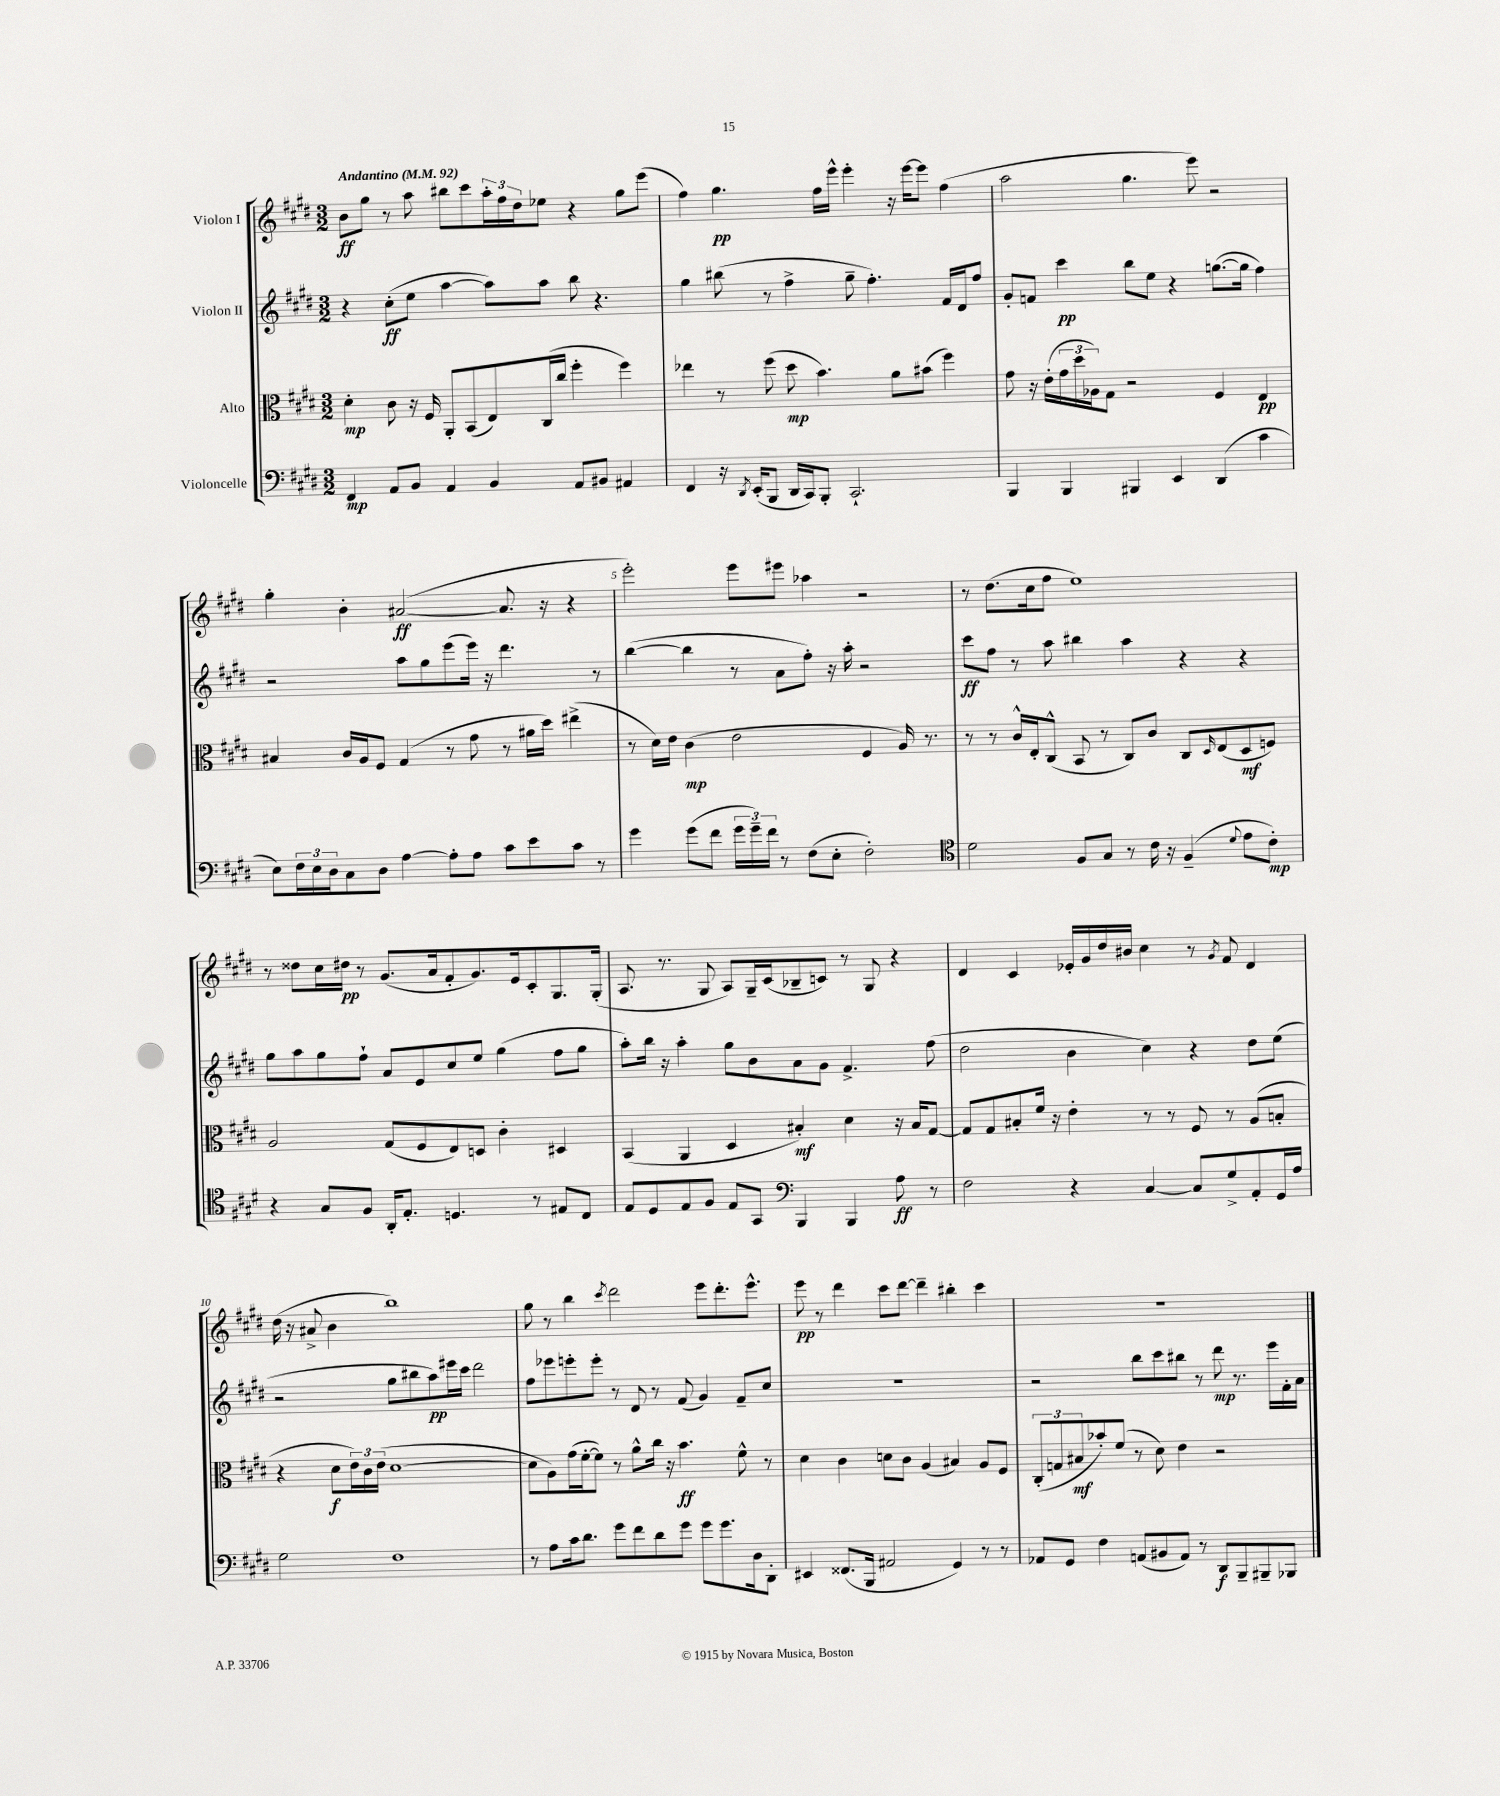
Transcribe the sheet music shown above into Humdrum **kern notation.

**kern	**dynam	**kern	**dynam	**kern	**dynam	**kern	**dynam
*part4	*part4	*part3	*part3	*part2	*part2	*part1	*part1
*staff4	*staff4	*staff3	*staff3	*staff2	*staff2	*staff1	*staff1
*I"Violoncelle	*	*I"Alto	*	*I"Violon II	*	*I"Violon I	*
*clefF4	*	*clefC3	*	*clefG2	*	*clefG2	*
*k[f#c#g#d#]	*	*k[f#c#g#d#]	*	*k[f#c#g#d#]	*	*k[f#c#g#d#]	*
*M3/2	*	*M3/2	*	*M3/2	*	*M3/2	*
*MM92	*	*MM92	*	*MM92	*	*MM92	*
=1	=1	=1	=1	=1	=1	=1	=1
!	!	!	!	!	!	!LO:TX:a:B:t=Andantino	!
4FF#/	mp	4d#'\	mp	4r	.	8b\L	ff
.	.	.	.	.	.	8gg#\J	.
8AA/L	.	8c#\	.	(8cc#'\L	ff	8r	.
8BB/J	.	16r	.	8ee\J	.	8aa\	.
.	.	16F#/	.	.	.	.	.
4AA/	.	8AA'/L	.	[4aa\	.	8bb#X\L	.
.	.	(8BB/	.	.	.	8ccc#\	.
4BB/	.	8E/)	.	8aa\L])	.	24aa'\L	.
.	.	.	.	.	.	24ff#\	.
.	.	.	.	.	.	24dd#\J	.
.	.	(16C#/L	.	8aa\J	.	8ee-X\J	.
.	.	16cc#/JJ	.	.	.	.	.
8AA/L	.	4ff#'\	.	8bb\	.	4r	.
8BB#X/J	.	.	.	4.r	.	.	.
4AA#X/	.	4ff#\)	.	.	.	8gg#\L	.
.	.	.	.	.	.	(8eee\J	.
=2	=2	=2	=2	=2	=2	=2	=2
4FF#/	.	4ee-X\	.	4gg#\	.	4ff#\)	.
16r	.	8r	.	(8bb#X\	.	4.gg#\	pp
8qDD#/	.	.	.	.	.	.	.
(16EE'/KL	.	.	.	.	.	.	.
8BBB/J	.	(8ff#\	.	8r	.	.	.
16DD#/LL	.	8dd#\	mp	4ff#^\	.	.	.
16CC#/J)	.	.	.	.	.	.	.
8BBB'/J	.	4.b\)	.	.	.	16ff#\LL	.
.	.	.	.	.	.	16eee^^\JJ	.
2.CC#`/	.	.	.	8gg#~\	.	4eee'\	.
.	.	.	.	4.ff#'\)	.	.	.
.	.	8a\L	.	.	.	16r	.
.	.	.	.	.	.	[16eee\KL	.
.	.	(8b#X\J	.	.	.	8eee\J]	.
.	.	4ff#\)	.	16f#/LL	.	(4ff#\	.
.	.	.	.	16d#/J	.	.	.
.	.	.	.	8ff#/J	.	.	.
=3	=3	=3	=3	=3	=3	=3	=3
4BBB/	.	8g#\	.	8g#'/L	.	2aa\	.
.	.	16r	.	8fn/J	.	.	.
.	.	(16e'\LL	.	.	.	.	.
4BBB/	.	24g#\	.	4ccc#\	pp	.	.
.	.	24dd#\	.	.	.	.	.
.	.	24A-X\J)	.	.	.	.	.
.	.	8G#\J	.	.	.	.	.
4BBB#X/	.	2r	.	8bb\L	.	4.gg#\	.
.	.	.	.	8ee\J	.	.	.
4EE/	.	.	.	4r	.	.	.
.	.	.	.	.	.	8eee\)	.
(4DD#/	.	4F#/	.	([8.ggn\L	.	2r	.
.	.	.	.	16gg\Jk]	.	.	.
4c#\	.	4E/	pp	4ff#\)	.	.	.
!!LO:LB:g=z
=4	=4	=4	=4	=4	=4	=4	=4
8E\L)	.	4B#X/	.	2r	.	4gg#'\	.
24F#\L	.	.	.	.	.	.	.
24E\	.	.	.	.	.	.	.
24D#\J	.	.	.	.	.	.	.
8C#\	.	16c#/LL	.	.	.	4b'\	.
.	.	16A/J	.	.	.	.	.
8D#\J	.	8F#/J	.	.	.	.	.
[4A\	.	(4G#/	.	8aa\L	.	([2a#X/	ff
.	.	.	.	8gg#\	.	.	.
8A'\L]	.	8r	.	(8eee\	.	.	.
8A\J	.	8g#\	.	16eee\Jk)	.	.	.
.	.	.	.	16r	.	.	.
8c#\L	.	8r	.	4.ddd#\	.	8.a#/]	.
8e\	.	16a#X\LL	.	.	.	.	.
.	.	16dd#\JJ)	.	.	.	16r	.
8c#\J	.	(4ee#X^\	.	.	.	4r	.
8r	.	.	.	8r	.	.	.
=5	=5	=5	=5	=5	=5	=5	=5
4g#\	.	8r	.	([4bb\	.	2eee'\)	.
.	.	16d#\LL)	.	.	.	.	.
.	.	16e\JJ	.	.	.	.	.
(8g#\L	.	(4c#\	mp	4bb\]	.	.	.
8f#\J	.	.	.	.	.	.	.
24g#\LL	.	2e\	.	8r	.	8eee\L	.
24g#~\)	.	.	.	.	.	.	.
24f#\JJ	.	.	.	.	.	.	.
8r	.	.	.	8a\L	.	8eee#X\J	.
(8F#\L	.	.	.	8ff#'\J)	.	4aa-X\	.
8E'\J	.	.	.	16r	.	.	.
.	.	.	.	16aa'\	.	.	.
2F#'\)	.	4F#/	.	2r	.	2r	.
.	.	16A/)	.	.	.	.	.
.	.	8.r	.	.	.	.	.
=6	=6	=6	=6	=6	=6	=6	=6
*clefC4	*	*	*	*	*	*	*
2d#\	.	8r	.	8ccc#\L	ff	8r	.
.	.	8r	.	8ff#\J	.	(8.dd#\L	.
.	.	16c#^^/LL	.	8r	.	.	.
.	.	16E'/J	.	.	.	16cc#\k	.
.	.	(8C#^^/J	.	8aa\	.	8ff#\J	.
8F#/L	.	8BB/	.	4bb#X\	.	1ee)	.
8G#/J	.	8r	.	.	.	.	.
8r	.	8C#/L)	.	4aa\	.	.	.
16c#\	.	8c#/J	.	.	.	.	.
16r	.	.	.	.	.	.	.
(4F#~/	.	8C#/L	.	4r	.	.	.
.	.	16qqD#/	.	.	.	.	.
.	.	(8E/	.	.	.	.	.
8qqd#/	.	.	.	.	.	.	.
8e\L	.	8D#/	mf	4r	.	.	.
8c#'\J)	mp	8Fn/J)	.	.	.	.	.
!!LO:LB:g=z
=7	=7	=7	=7	=7	=7	=7	=7
4r	.	2A/	.	8gg#\L	.	8r	.
.	.	.	.	8aa\	.	8dd##X\L	.
8G#/L	.	.	.	8gg#\	.	16cc#\L	.
.	.	.	.	.	.	16dd#X\JJ	pp
8F#/J	.	.	.	8ff#`\J	.	8r	.
16AA'/KL	.	(8G#/L	.	8a/L	.	(8.g#/L	.
8.E'/J	.	.	.	.	.	.	.
.	.	8F#/	.	8e/	.	.	.
.	.	.	.	.	.	16a/k	.
4.Dn/	.	8E/)	.	8cc#/	.	8f#'/	.
.	.	8Dn/J	.	8ee/J	.	8.g#/)	.
.	.	4c#'\	.	(4gg#\	.	.	.
.	.	.	.	.	.	16e/k	.
8r	.	.	.	.	.	8c#'/	.
8E#X/L	.	4D#X/	.	8ff#\L	.	8.G#/	.
8C#/J	.	.	.	8gg#\J	.	.	.
.	.	.	.	.	.	(16G#'/Jk	.
=8	=8	=8	=8	=8	=8	=8	=8
8E/L	.	(4BB/	.	8aa'\L)	.	8.A/	.
8D#/	.	.	.	16bb\Jk	.	.	.
.	.	.	.	16r	.	8.r	.
8E/	.	4AA/	.	4aa'\	.	.	.
8F#/J	.	.	.	.	.	8G#/	.
8E/L	.	4D#/	.	8gg#\L	.	8A/L)	.
8GG#/J	.	.	.	8b\	.	16G#~/L	.
.	.	.	.	.	.	(16c#/J	.
*clefF4	*	*	*	*	*	*	*
4BBB/	.	4B#X'/)	mf	8a\	.	8B-X~/	.
.	.	.	.	8g#\J	.	8cn/J)	.
4BBB/	.	4d#\	.	4.f#^/	.	8r	.
.	.	.	.	.	.	8G#/	.
8A\	ff	16r	.	.	.	4r	.
.	.	16B#/KL	.	.	.	.	.
8r	.	[8G#/J	.	(8ff#\	.	.	.
=9	=9	=9	=9	=9	=9	=9	=9
2F#\	.	8G#/L]	.	2dd#\	.	4d#/	.
.	.	8G#/	.	.	.	.	.
.	.	8B#X'/	.	.	.	4c#/	.
.	.	16f#/Jk	.	.	.	.	.
.	.	16r	.	.	.	.	.
4r	.	4e'\	.	4b\	.	16e-X'/LL	.
.	.	.	.	.	.	16g#/	.
.	.	.	.	.	.	16dd#/	.
.	.	.	.	.	.	16b#X/JJ	.
[4C#/	.	8r	.	4cc#\)	.	4cc#\	.
.	.	8r	.	.	.	.	.
8C#/L]	.	8F#/	.	4r	.	8r	.
.	.	.	.	.	.	8qg#/	.
8G#^/	.	8r	.	.	.	8f#/	.
8AA'/	.	(8A/L	.	8dd#\L	.	4d#/	.
16GG#/L	.	8Bn'/J	.	(8ee\J	.	.	.
16A/JJ	.	.	.	.	.	.	.
!!LO:LB:g=z
=10	=10	=10	=10	=10	=10	=10	=10
2G#\	.	4r	.	2r	.	(16dd#\	.
.	.	.	.	.	.	16r	.
.	.	.	.	.	.	8a#X^/	.
.	.	8d#\L	f	.	.	4b\	.
.	.	24e\L)	.	.	.	.	.
.	.	24c#\	.	.	.	.	.
.	.	(24e\JJ	.	.	.	.	.
1F#	.	[1d#	.	8gg#\L	.	1bb)	.
.	.	.	.	8bb#X\	.	.	.
.	.	.	.	8aa\)	pp	.	.
.	.	.	.	16eee#X\L	.	.	.
.	.	.	.	16ccc#\JJ	.	.	.
.	.	.	.	2ddd#\	.	.	.
=11	=11	=11	=11	=11	=11	=11	=11
8r	.	8d#\L]	.	8ff#\L	.	8gg#\	.
8A\L	.	8A\)	.	8eee-X\	.	8r	.
16c#\k	.	(16g#\L	.	8eeen'\	.	4bb\	.
8.d#\J	.	[16f#'\J	.	.	.	.	.
.	.	8f#\J])	.	8eee'\J	.	.	.
.	.	.	.	.	.	8qccc#/	.
8g#\L	.	8r	.	8r	.	2ddd#\	.
8f#\	.	8a^^\L	.	8d#/	.	.	.
8d#\	.	16cc#\Jk	.	8r	.	.	.
.	.	16r	.	.	.	.	.
8g#\J	.	4.b\	ff	(8f#/	.	.	.
8g#\L	.	.	.	4g#/)	.	8eee\L	.
8.g#\	.	.	.	.	.	8.ddd#'\	.
.	.	8f#^^\	.	8f#~/L	.	.	.
16D#\k	.	.	.	.	.	8.eee^^\J	.
8DD#'\J	.	8r	.	8cc#/J	.	.	.
=12	=12	=12	=12	=12	=12	=12	=12
4EE#X/	.	4d#\	.	1.r	.	8eee\	pp
.	.	.	.	.	.	8r	.
(8.FF##X/L	.	4c#\	.	.	.	4ddd#\	.
16BBB/Jk	.	.	.	.	.	.	.
2AA#X/	.	8dn\L	.	.	.	8ccc#\L	.
.	.	8c#\J	.	.	.	[8ddd#\J	.
.	.	(4A/	.	.	.	4ddd#~\]	.
4GG#/)	.	4B#X/)	.	.	.	4bb#X'\	.
8r	.	8A/L	.	.	.	4ccc#\	.
8r	.	8F#/J	.	.	.	.	.
=13	=13	=13	=13	=13	=13	=13	=13
8AA-X/L	.	(12C#'/L	.	2r	.	1.r	.
.	.	12Gn/	.	.	.	.	.
8GG#/J	.	.	.	.	.	.	.
.	.	12B#X/	mf	.	.	.	.
4F#\	.	8b-X'/)	.	.	.	.	.
.	.	(8f#/J	.	.	.	.	.
(8AAn/L	.	8r	.	8bb\L	.	.	.
8BB#X/	.	8d#\)	.	8ccc#\	.	.	.
8AA/J)	.	4e\	.	8bb#X\J	.	.	.
8r	.	.	.	8r	.	.	.
8DD#/L	f	2r	.	8ddd#\	mp	.	.
8BBB~/	.	.	.	8.r	.	.	.
8BBB#X~/	.	.	.	.	.	.	.
.	.	.	.	16eee\LL	.	.	.
8BBB-X/J	.	.	.	16f#'\	.	.	.
.	.	.	.	16a\JJ	.	.	.
==	==	==	==	==	==	==	==
*-	*-	*-	*-	*-	*-	*-	*-
